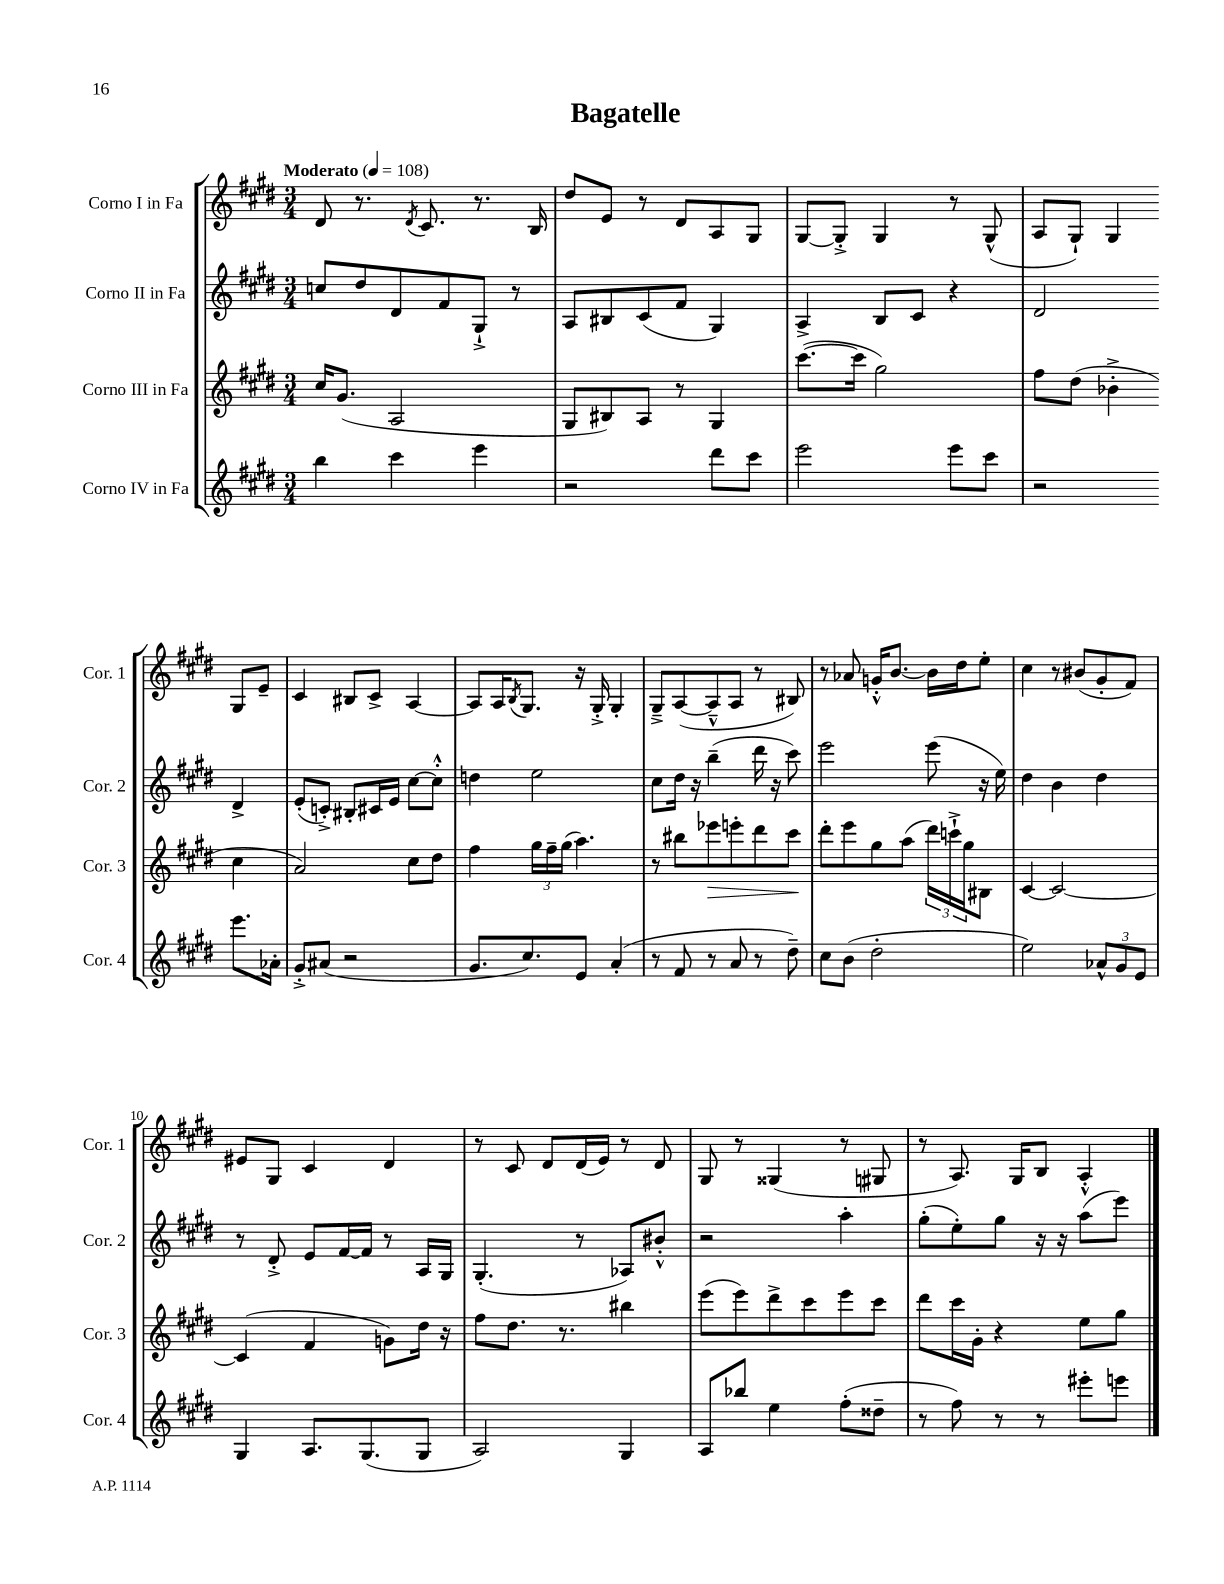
\header { title = "Bagatelle" }
<<
\new StaffGroup <<
\new Staff = "s0" \with { instrumentName = "Corno I in Fa" shortInstrumentName = "Cor. 1" } {
    \clef treble \key e \major \numericTimeSignature \time 3/4 \tempo "Moderato" 4 = 108
    dis'8 r8. \acciaccatura { dis'8 } cis'8. r8. b16 |
    dis''8 e'8 r8 dis'8 a8 gis8 |
    gis8~ gis8-.-> gis4 r8 gis8-^( |
    a8 gis8-!) gis4 gis8 e'8-- |
    cis'4 bis8 cis'8-> a4~ |
    a8 a16 \acciaccatura { b8 } gis8. r16 gis16-.-> gis4-. |
    gis8---> a8~( a8---^ a8 r8 bis8) |
    r8 aes'8 g'16-.-^ b'8.~ b'16 dis''16 e''8-. |
    cis''4 r8 bis'8( gis'8-. fis'8) |
    eis'8 gis8 cis'4 dis'4 |
    r8 cis'8 dis'8 dis'16( e'16) r8 dis'8 |
    gis8 r8 gisis4( r8 gis8 |
    r8 a8.) gis16 b8 a4-.-^ \bar "|." |
}
\new Staff = "s1" \with { instrumentName = "Corno II in Fa" shortInstrumentName = "Cor. 2" } {
    \clef treble \key e \major \numericTimeSignature \time 3/4
    c''8 dis''8 dis'8 fis'8 gis8-!-> r8 |
    a8 bis8 cis'8( fis'8 gis4) |
    a4-> b8 cis'8 r4 |
    dis'2 dis'4-> |
    e'8-.( c'8-.->) bis8-. cis'16 e'16 cis''8~ cis''8-.-^ |
    d''4 e''2 |
    cis''8 dis''16 r16 b''4--( dis'''16 r16 cis'''8) |
    e'''2 e'''8( r16 e''16) |
    dis''4 b'4 dis''4 |
    r8 dis'8-.-> e'8 fis'16~ fis'16 r8 a16 gis16 |
    gis4.-.( r8 aes8) bis'8-.-^ |
    r2 a''4-. |
    gis''8-.( e''8-.) gis''8 r16 r16 a''8( e'''8) \bar "|." |
}
\new Staff = "s2" \with { instrumentName = "Corno III in Fa" shortInstrumentName = "Cor. 3" } {
    \clef treble \key e \major \numericTimeSignature \time 3/4
    cis''16 gis'8.( a2 |
    gis8 bis8) a8 r8 gis4 |
    cis'''8.~( cis'''16 gis''2) |
    fis''8 dis''8( bes'4-.-> cis''4 |
    a'2) cis''8 dis''8 |
    fis''4 \tuplet 3/2 { gis''16 fis''16-- gis''16( } a''4.) |
    r8 bis''8 ees'''8\> e'''8-. dis'''8 cis'''8\! |
    dis'''8-. e'''8 gis''8 a''8( \tuplet 3/2 { dis'''16) c'''16-!-> gis''16 } bis8 |
    cis'4~ cis'2~ |
    cis'4( fis'4 g'8) dis''16 r16 |
    fis''8 dis''8. r8. bis''4 |
    e'''8( e'''8) dis'''8-> cis'''8 e'''8 cis'''8 |
    dis'''8 cis'''16 gis'16-. r4 e''8 gis''8 \bar "|." |
}
\new Staff = "s3" \with { instrumentName = "Corno IV in Fa" shortInstrumentName = "Cor. 4" } {
    \clef treble \key e \major \numericTimeSignature \time 3/4
    b''4 cis'''4 e'''4 |
    r2 dis'''8 cis'''8 |
    e'''2 e'''8 cis'''8 |
    r2 e'''8. aes'16-. |
    gis'8-.-> ais'8( r2 |
    gis'8. cis''8.) e'8 a'4-.( |
    r8 fis'8 r8 a'8 r8 dis''8--) |
    cis''8 b'8( dis''2-. |
    e''2) \tuplet 3/2 { aes'8-^ gis'8 e'8 } |
    gis4 a8. gis8.( gis8 |
    a2) gis4 |
    a8 bes''8 e''4 fis''8-.( disis''8-- |
    r8 fis''8) r8 r8 eis'''8-. e'''8 \bar "|." |
}
>>
>>
